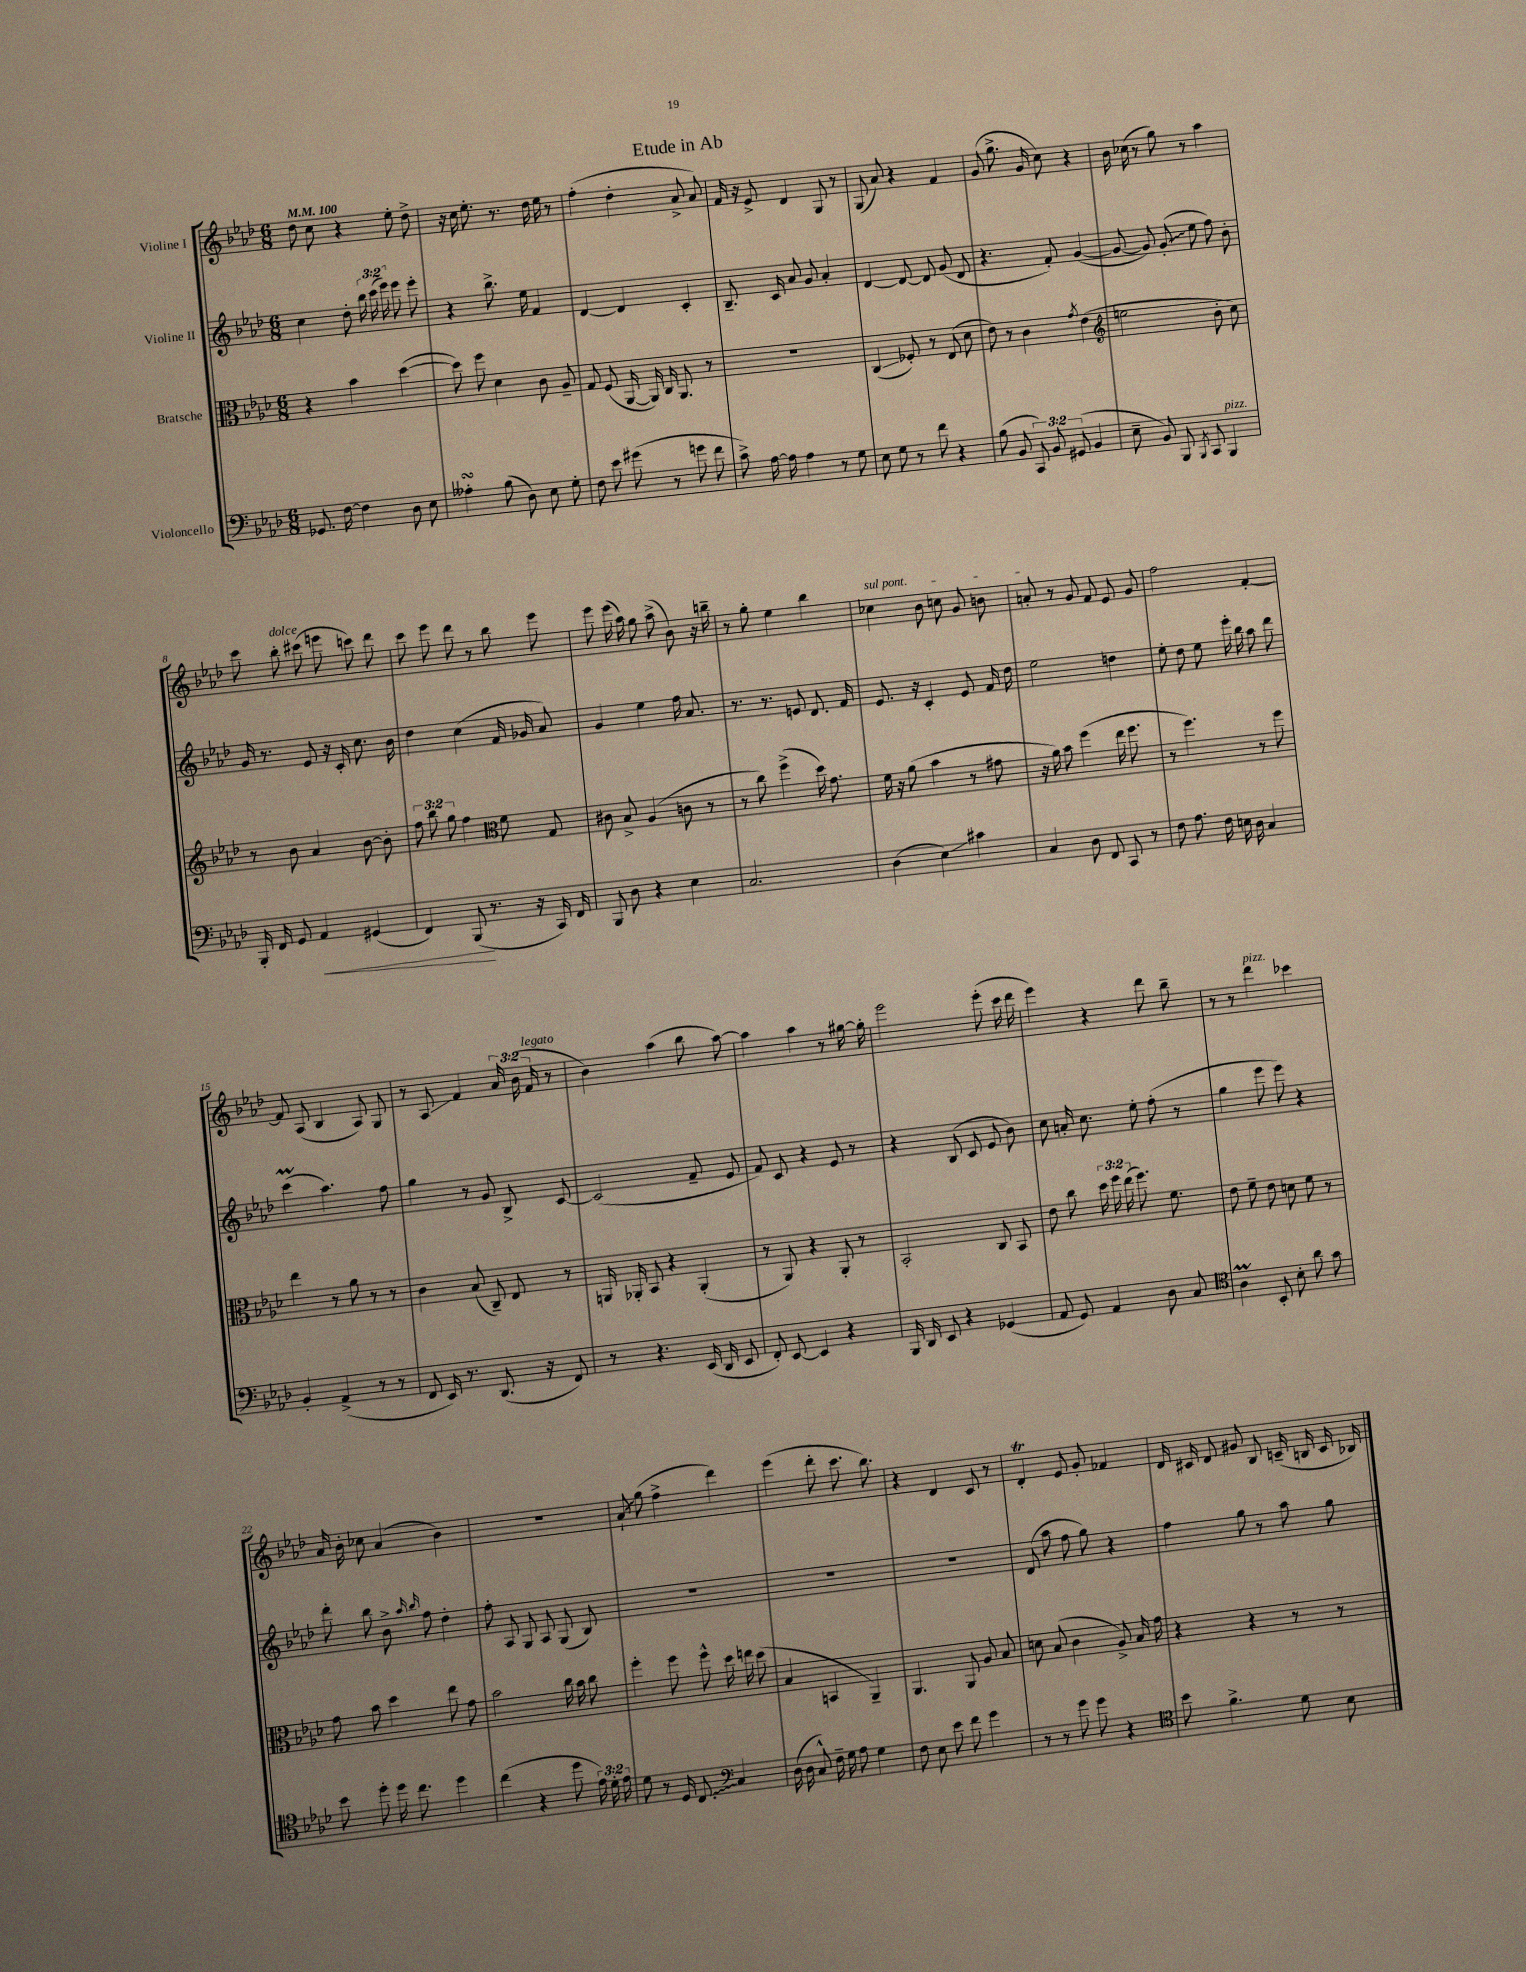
\header { title = "Etude in Ab" }
<<
\new StaffGroup <<
\new Staff = "s0" \with { instrumentName = "Violine I" } {
    \clef treble \key aes \major \numericTimeSignature \time 6/8 \override Staff.TupletNumber.text = #tuplet-number::calc-fraction-text \tempo 4 = 100
    \autoBeamOff des''8 c''8 r4 ees''8-. des''8-> |
    r16 c''16 ees''8.-. r8. des''16 ees''16 r8 |
    f''4-.( des''4-. aes'8-> aes'8) |
    f'16 r16 ees'8-> des'4 g8 r8 |
    g8( aes'8) r4 f'4 |
    g'8( g''8.-> g'16 c''8) r4 |
    bes'16 ces''16( r8 g''8) r8 aes''4 |
    c'''8 bes''8-.^\markup { \italic "dolce" } cis'''8( e'''8 c'''8) des'''8 |
    c'''8 ees'''8 des'''8 r8 bes''8 ees'''8 |
    ees'''8 ees'''16( aes''16) g''8 aes''8->( bes'8) r16 b''16-- |
    r8 g''8-. ees''4 bes''4 |
    \once \override TextSpanner.bound-details.left.text = \markup { \italic "sul pont." } ces''4\startTextSpan bes'8 c''8 g'8 b'8 |
    a'8-.\stopTextSpan r8 g'8 f'8 ees'8 g'8 |
    f''2 f'4~-. |
    f'8 aes8( bes4 aes8) g8 |
    r8 aes8\glissando f'4 \tuplet 3/2 { aes'16 bes'16( f'16^\markup { \italic "legato" } } r8 |
    bes'4) aes''4( bes''8 aes''8~) |
    aes''4 aes''4 r8 gis''16~ gis''16-. |
    ees'''2 ees'''8-.( c'''16 des'''16 |
    ees'''4) r4 des'''8 bes''8-- |
    r8 r8 des'''4^\markup { \italic "pizz." } ces'''4 |
    aes'16 bes'16-. ces''8 aes'4( bes'4) |
    R2. |
    \once \override Glissando.style = #'zigzag aes'8-!\glissando g''8( f''4-> des'''4) |
    ees'''4( des'''8-. c'''8. bes''8.) |
    r4 des'4 c'8 r8 |
    des'4-.\trill ees'8 g'8-. fes'4 |
    des'16 cis'16 des'8 gis'8 bes8 c'16--( b16 c'16 bes16) \bar "|." |
}
\new Staff = "s1" \with { instrumentName = "Violine II" } {
    \clef treble \key aes \major \numericTimeSignature \time 6/8 \override Staff.TupletNumber.text = #tuplet-number::calc-fraction-text
    \autoBeamOff c''4 des''8-. \tuplet 3/2 { bes''16 c'''16( ees'''16) } ees'''8 ees'''8-. |
    r4 bes''8.-> ees''16 f'4 |
    des'4~ des'4 c'4-. |
    bes8.-- c'16 aes'8 g'8 aes'4-. |
    des'4~ des'8~ des'8 g'8( des'8 |
    r4. f'8-.) g'4~( |
    g'8~ g'8) \once \override Glissando.style = #'zigzag g'8-.\glissando( ees''8 f''8) bes'8-. |
    g'16 r8. ees'8 r16 c'16-. c''8. bes'16 |
    des''4 c''4( f'16 ges'16 aes'8) |
    g'4 ees''4 f''16 aes'8. |
    r8. r8. e'8 des'8. f'16 |
    ees'8. r16 c'4-. ees'8 f'16 des''16 |
    ees''2 d''4 |
    ees''8-. des''8 ees''8 ees'''16-. bes''16 aes''8 des'''8 |
    c'''4\prall( aes''4.) f''8 |
    g''4 r8 g'8 bes8-> c'8~ |
    c'2( f'8-- ees'8 |
    f'8) c'8 r4 ees'8 r8 |
    r4 bes8( c'8 ees'8 bes'8) |
    c''8 a'16-. c''8. ees''8-. f''8-.( r8 |
    g''4 ees'''8 ees'''8) r4 |
    des'''8-. bes''8 bes'8-> \grace { aes''16 bes''16 } f''8 des''4-. |
    f''8-. aes8 g8 aes8 g8( bes8) |
    R2. |
    R2. |
    R2. |
    des'8( aes''8 f''8 g''8) r4 |
    f''4 g''8 r8 aes''8 g''8 \bar "|." |
}
\new Staff = "s2" \with { instrumentName = "Bratsche" } {
    \clef alto \key aes \major \numericTimeSignature \time 6/8 \override Staff.TupletNumber.text = #tuplet-number::calc-fraction-text
    \autoBeamOff r4 bes'4 des''4~( |
    des''8) f''8 des'4 c'8 aes8-- |
    g8 f8( aes,16~ aes,16) c16 aes,8. r8 |
    R2. |
    c4\glissando( fes8-.) r8 ees8( des'8 |
    ees'8) r8 c'4 \acciaccatura { g'8 } ees'4( |
    \clef treble e''2 bes'8-. c''8) |
    r8 bes'8 aes'4 bes'8~ bes'8-. |
    \tuplet 3/2 { f''8 bes''8 g''8 } f''4 \clef alto f'8 g8 |
    cis'8 bes8-> aes4( c'8 r8 |
    r8 c''8) f''4->( des''16) g'8. |
    f'16 r16 aes'8( bes'4 r8 gis'8 |
    r16 aes'16) bes'8 f''4( ees''16 f''8. |
    r8 f''4.) r8 f''8 |
    ees''4 r8 aes'8 r8 r8 |
    c'4 bes8( c8--) ees8 r8 |
    a,16 aes,16-. bes,8 r4 aes,4-.( |
    r8 aes,8) r4 aes,8-. r8 |
    bes,2-. c8 bes,8 |
    ees'8 c''8 \tuplet 3/2 { des''16 f''16 ees''16( } f''8.) f'8. |
    ees'8 f'8-- ees'8 d'8 f'8 r8 |
    g'8 bes'8 des''4 ees''8 g'8 |
    bes'2 c''16 bes'16 c''8 |
    f''4-. f''8 f''8-^ des''16 e''16 des''8( |
    bes4 b,4 aes,4--) |
    aes,4. aes,8 aes8 bes8 |
    d'8 bes8( c'4 aes8->) bes16 g'16 |
    r4 r4 r8 r8 \bar "|." |
}
\new Staff = "s3" \with { instrumentName = "Violoncello" } {
    \clef bass \key aes \major \numericTimeSignature \time 6/8 \override Staff.TupletNumber.text = #tuplet-number::calc-fraction-text
    \autoBeamOff ges,8. f16~ f4 des8 ees8 |
    aeses4-.\turn bes8( des8) ees8 g8-. |
    f8 ees'8 gis'8( r8 g'8 f'8 |
    c'8->) aes16~ aes16 aes4 r8 g8 |
    ees8 g8 r8 f'8 r4 |
    bes8( bes,8 \tuplet 3/2 { c,8) bes,8 gis,8( } bes,4 |
    ees8-- bes,8) bes,,8 \acciaccatura { bes,,8 } c,8 bes,,4^\markup { \italic "pizz." } |
    bes,,16-. f,16 g,8 aes,4\< gis,4( |
    f,4) bes,,8\!( r8. r16 c,16) f,16 |
    bes,,8 des8 r4 ees4 |
    c2. |
    des4( ees4\glissando) cis'4 |
    c4 des8 f,8 c,8 r8 |
    f8 aes8. f16 e16 des16 c4 |
    bes,4-. aes,4->( r8 r8 |
    f,8 ees,16) r8. des,8.( r16 f,8) |
    r8 r4. ees,16( des,16 ees,8 |
    f,8-.) ees,8~ ees,4 r4 |
    bes,,16 des,16 ees,8 r4 ges,4( |
    aes,8 g,8) aes,4 des8 c8 |
    \clef tenor aes4\prall bes,8-. bes8-. aes'8 g'8 |
    bes'8 des''8-. des''16 c''8. des''4 |
    c''4( r4 des''8 \tuplet 3/2 { ees'16) des'16-. ees'16 } |
    des'8 r8 des16 \once \override Glissando.style = #'zigzag c8.\glissando \clef bass c4 |
    des16( des16 c8-^) f16-- g16 aes8 g4 |
    f8 ees8 ees'8 f'8 g'4 |
    r8 r8 g'8 g'8 r4 |
    \clef tenor bes'8 f'4.-> des'8 bes8 \bar "|." |
}
>>
>>
